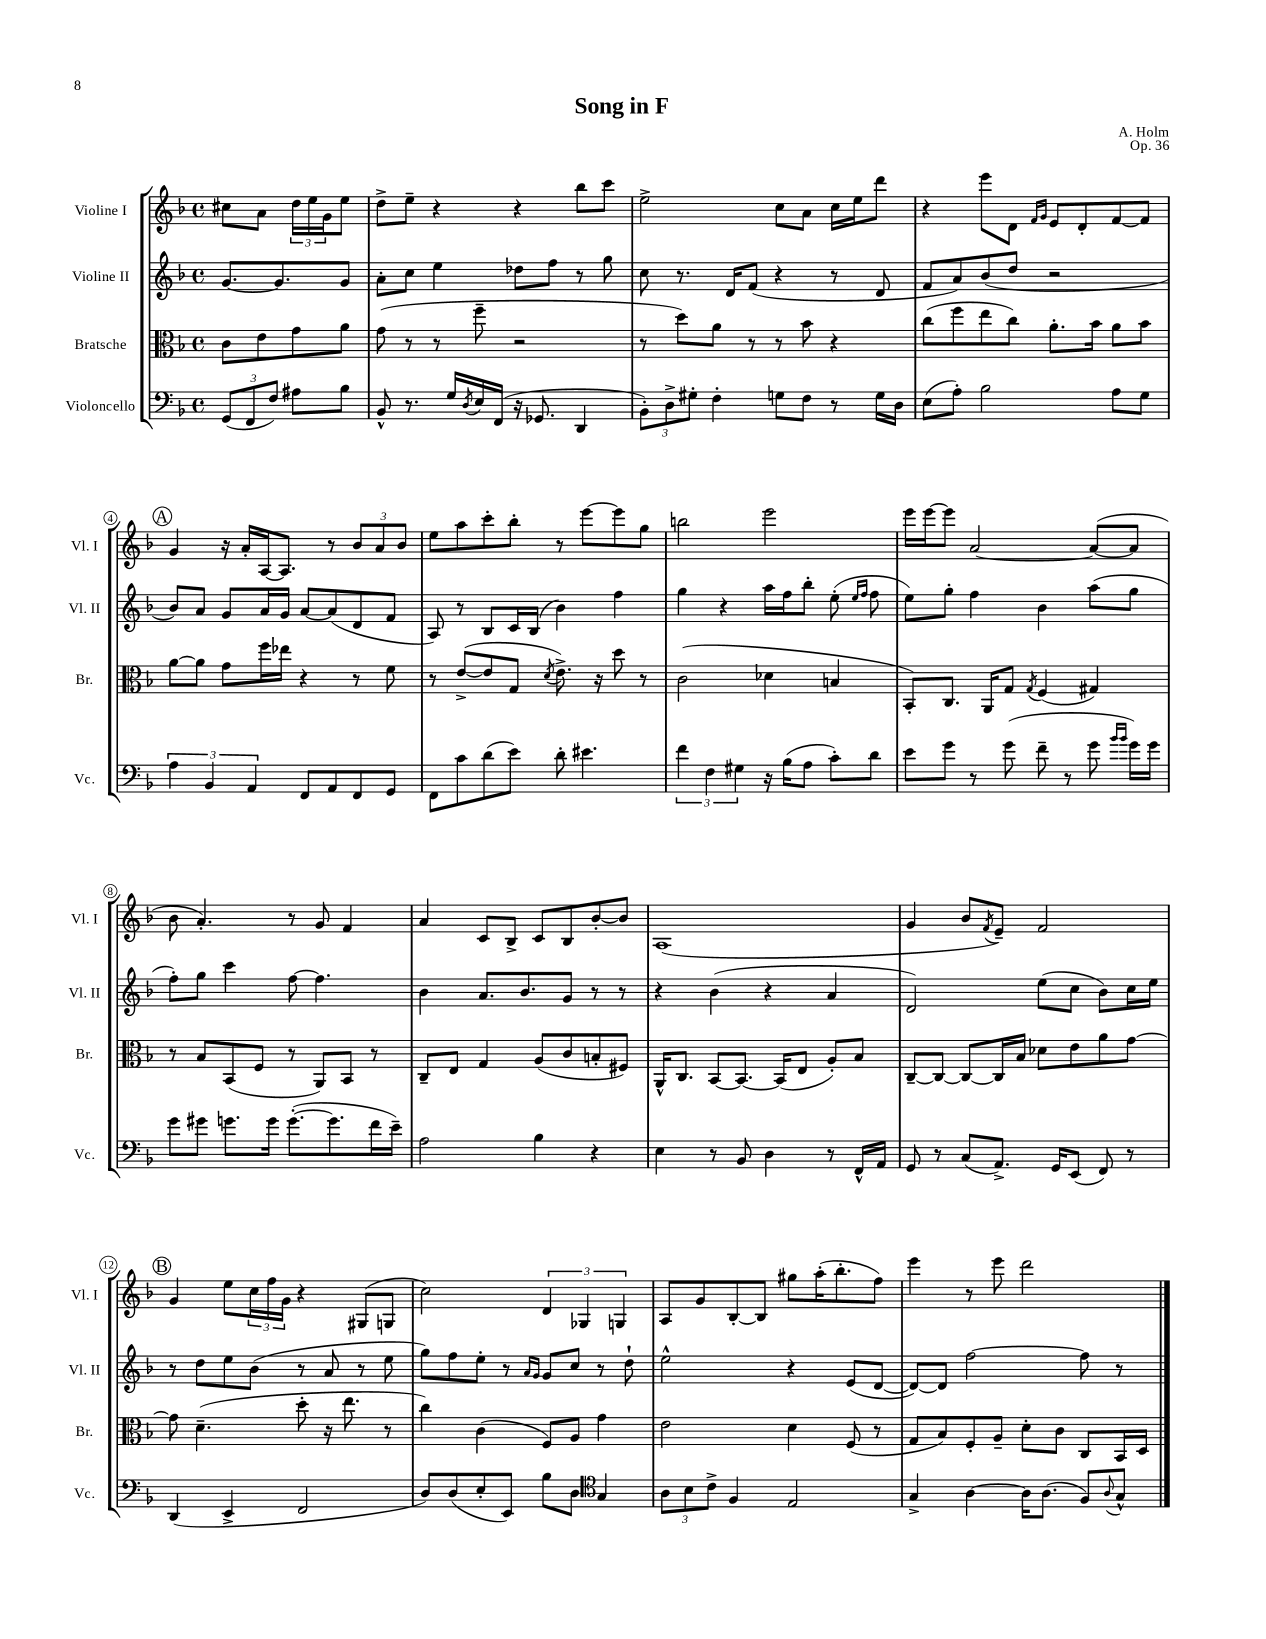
\header { title = "Song in F" composer = "A. Holm" opus = "Op. 36" }
<<
\new StaffGroup <<
\new Staff = "s0" \with { instrumentName = "Violine I" shortInstrumentName = "Vl. I" } {
    \clef treble \key f \major \defaultTimeSignature \time 4/4 \partial 2
    cis''8 a'8 \tuplet 3/2 { d''16 e''16 g'16 } e''8 |
    d''8-> e''8-- r4 r4 bes''8 c'''8 |
    e''2-> c''8 a'8 c''16 e''16 d'''8 |
    r4 e'''8 d'8 \grace { f'16 g'16 } e'8 d'8-. f'8~ f'8 |
    \mark \markup { \circle "A" } g'4 r16 a'16-. a16~ a8. r8 \tuplet 3/2 { bes'8 a'8 bes'8 } |
    e''8 a''8 c'''8-. bes''8-. r8 e'''8~ e'''8 g''8 |
    b''2 e'''2 |
    e'''16 e'''16~ e'''8 a'2~ a'8~( a'8 |
    bes'8 a'4.-.) r8 g'8 f'4 |
    a'4 c'8 bes8-> c'8 bes8 bes'8~-. bes'8 |
    a1( |
    g'4 bes'8 \acciaccatura { f'8 } e'8--) f'2 |
    \mark \markup { \circle "B" } g'4 e''8 \tuplet 3/2 { c''16 f''16 g'16 } r4 gis8( g8 |
    c''2) \tuplet 3/2 { d'4 ges4 g4 } |
    a8 g'8 bes8~-. bes8 gis''8 a''16-.( bes''8.-. f''8) |
    e'''4 r8 e'''8 d'''2 \bar "|." |
}
\new Staff = "s1" \with { instrumentName = "Violine II" shortInstrumentName = "Vl. II" } {
    \clef treble \key f \major \defaultTimeSignature \time 4/4 \partial 2
    g'8.~ g'8. g'8 |
    a'8-. c''8 e''4 des''8 f''8 r8 g''8 |
    c''8 r8. d'16 f'8( r4 r8 d'8 |
    f'8 a'8) bes'8( d''8 r2 |
    \mark \markup { \circle "A" } bes'8) a'8 g'8 a'16 g'16 a'8~ a'8( d'8 f'8 |
    a8) r8 bes8 c'16 bes16( bes'4) f''4 |
    g''4 r4 a''16 f''16 bes''8-. e''8-.( \grace { e''16 f''16 } f''8 |
    e''8) g''8-. f''4 bes'4 a''8( g''8 |
    f''8-.) g''8 c'''4 f''8~ f''4. |
    bes'4 a'8. bes'8. g'8 r8 r8 |
    r4 bes'4( r4 a'4 |
    d'2) e''8( c''8 bes'8) c''16 e''16 |
    \mark \markup { \circle "B" } r8 d''8 e''8 bes'8( r8 a'8 r8 e''8 |
    g''8) f''8 e''8-. r8 \grace { a'16 g'16 } g'8 c''8 r8 d''8-! |
    e''2-^ r4 e'8( d'8~ |
    d'8~) d'8 f''2~ f''8 r8 \bar "|." |
}
\new Staff = "s2" \with { instrumentName = "Bratsche" shortInstrumentName = "Br." } {
    \clef alto \key f \major \defaultTimeSignature \time 4/4 \partial 2
    c'8 e'8 g'8 a'8 |
    g'8( r8 r8 f''8-- r2 |
    r8 d''8) a'8 r8 r8 bes'8 r4 |
    c''8( f''8 e''8 c''8) a'8.-. bes'16 a'8 bes'8 |
    \mark \markup { \circle "A" } a'8~ a'8 g'8 f''16 ees''16 r4 r8 f'8 |
    r8 e'8~->( e'8 g8 \acciaccatura { d'8 } e'8.->) r16 d''8 r8 |
    c'2( des'4 b4 |
    bes,8-.) c8. a,16 g8 \acciaccatura { g8 } f4( gis4) |
    r8 bes8 bes,8( f8 r8 a,8) bes,8 r8 |
    c8-- e8 g4 a8( c'8 b8-. fis8) |
    a,16-^ c8. bes,8~ bes,8.~ bes,16( e8 a8-.) bes8 |
    c8~-- c8~ c8~ c16 bes16 des'8 e'8 a'8 g'8~ |
    \mark \markup { \circle "B" } g'8 d'4.--( d''8-. r16 e''8. r8 |
    c''4) c'4( f8) a8 g'4 |
    e'2 d'4 f8( r8 |
    g8 bes8) f8-. a8-- d'8-. c'8 c8 bes,16 d16 \bar "|." |
}
\new Staff = "s3" \with { instrumentName = "Violoncello" shortInstrumentName = "Vc." } {
    \clef bass \key f \major \defaultTimeSignature \time 4/4 \partial 2
    \tuplet 3/2 { g,8( f,8 f8) } ais8 bes8 |
    bes,8-^ r8. g16 \acciaccatura { d8 } e16 f,16( r16 ges,8. d,4 |
    \tuplet 3/2 { bes,8-.) d8-> gis8-. } f4-. g8 f8 r8 g16 d16 |
    e8( a8-.) bes2 a8 g8 |
    \mark \markup { \circle "A" } \tuplet 3/2 { a4 bes,4 a,4 } f,8 a,8 f,8 g,8 |
    f,8 c'8 d'8( e'8) d'8-. eis'4. |
    \tuplet 3/2 { f'4 f4 gis4 } r16 bes16( a8 c'8-.) d'8 |
    e'8 g'8 r8 g'8( f'8-- r8 g'8 \grace { bes'16 bes'16 } g'16) g'16 |
    g'8 gis'8 g'8. g'16 g'8.~-.( g'8. f'16 e'16--) |
    a2 bes4 r4 |
    e4 r8 bes,8 d4 r8 f,16-^ a,16 |
    g,8 r8 c8( a,8.->) g,16 e,8( f,8) r8 |
    \mark \markup { \circle "B" } d,4( e,4-> f,2 |
    d8) d8( e8-. e,8) bes8 d8 \clef tenor g4 |
    \tuplet 3/2 { a8 bes8 c'8-> } f4 e2 |
    g4-> a4~ a16 a8.( f8) \appoggiatura { a8 } g8-^ \bar "|." |
}
>>
>>
\layout { \context { \Score \override BarNumber.stencil = #(make-stencil-circler 0.1 0.3 ly:text-interface::print) } }
